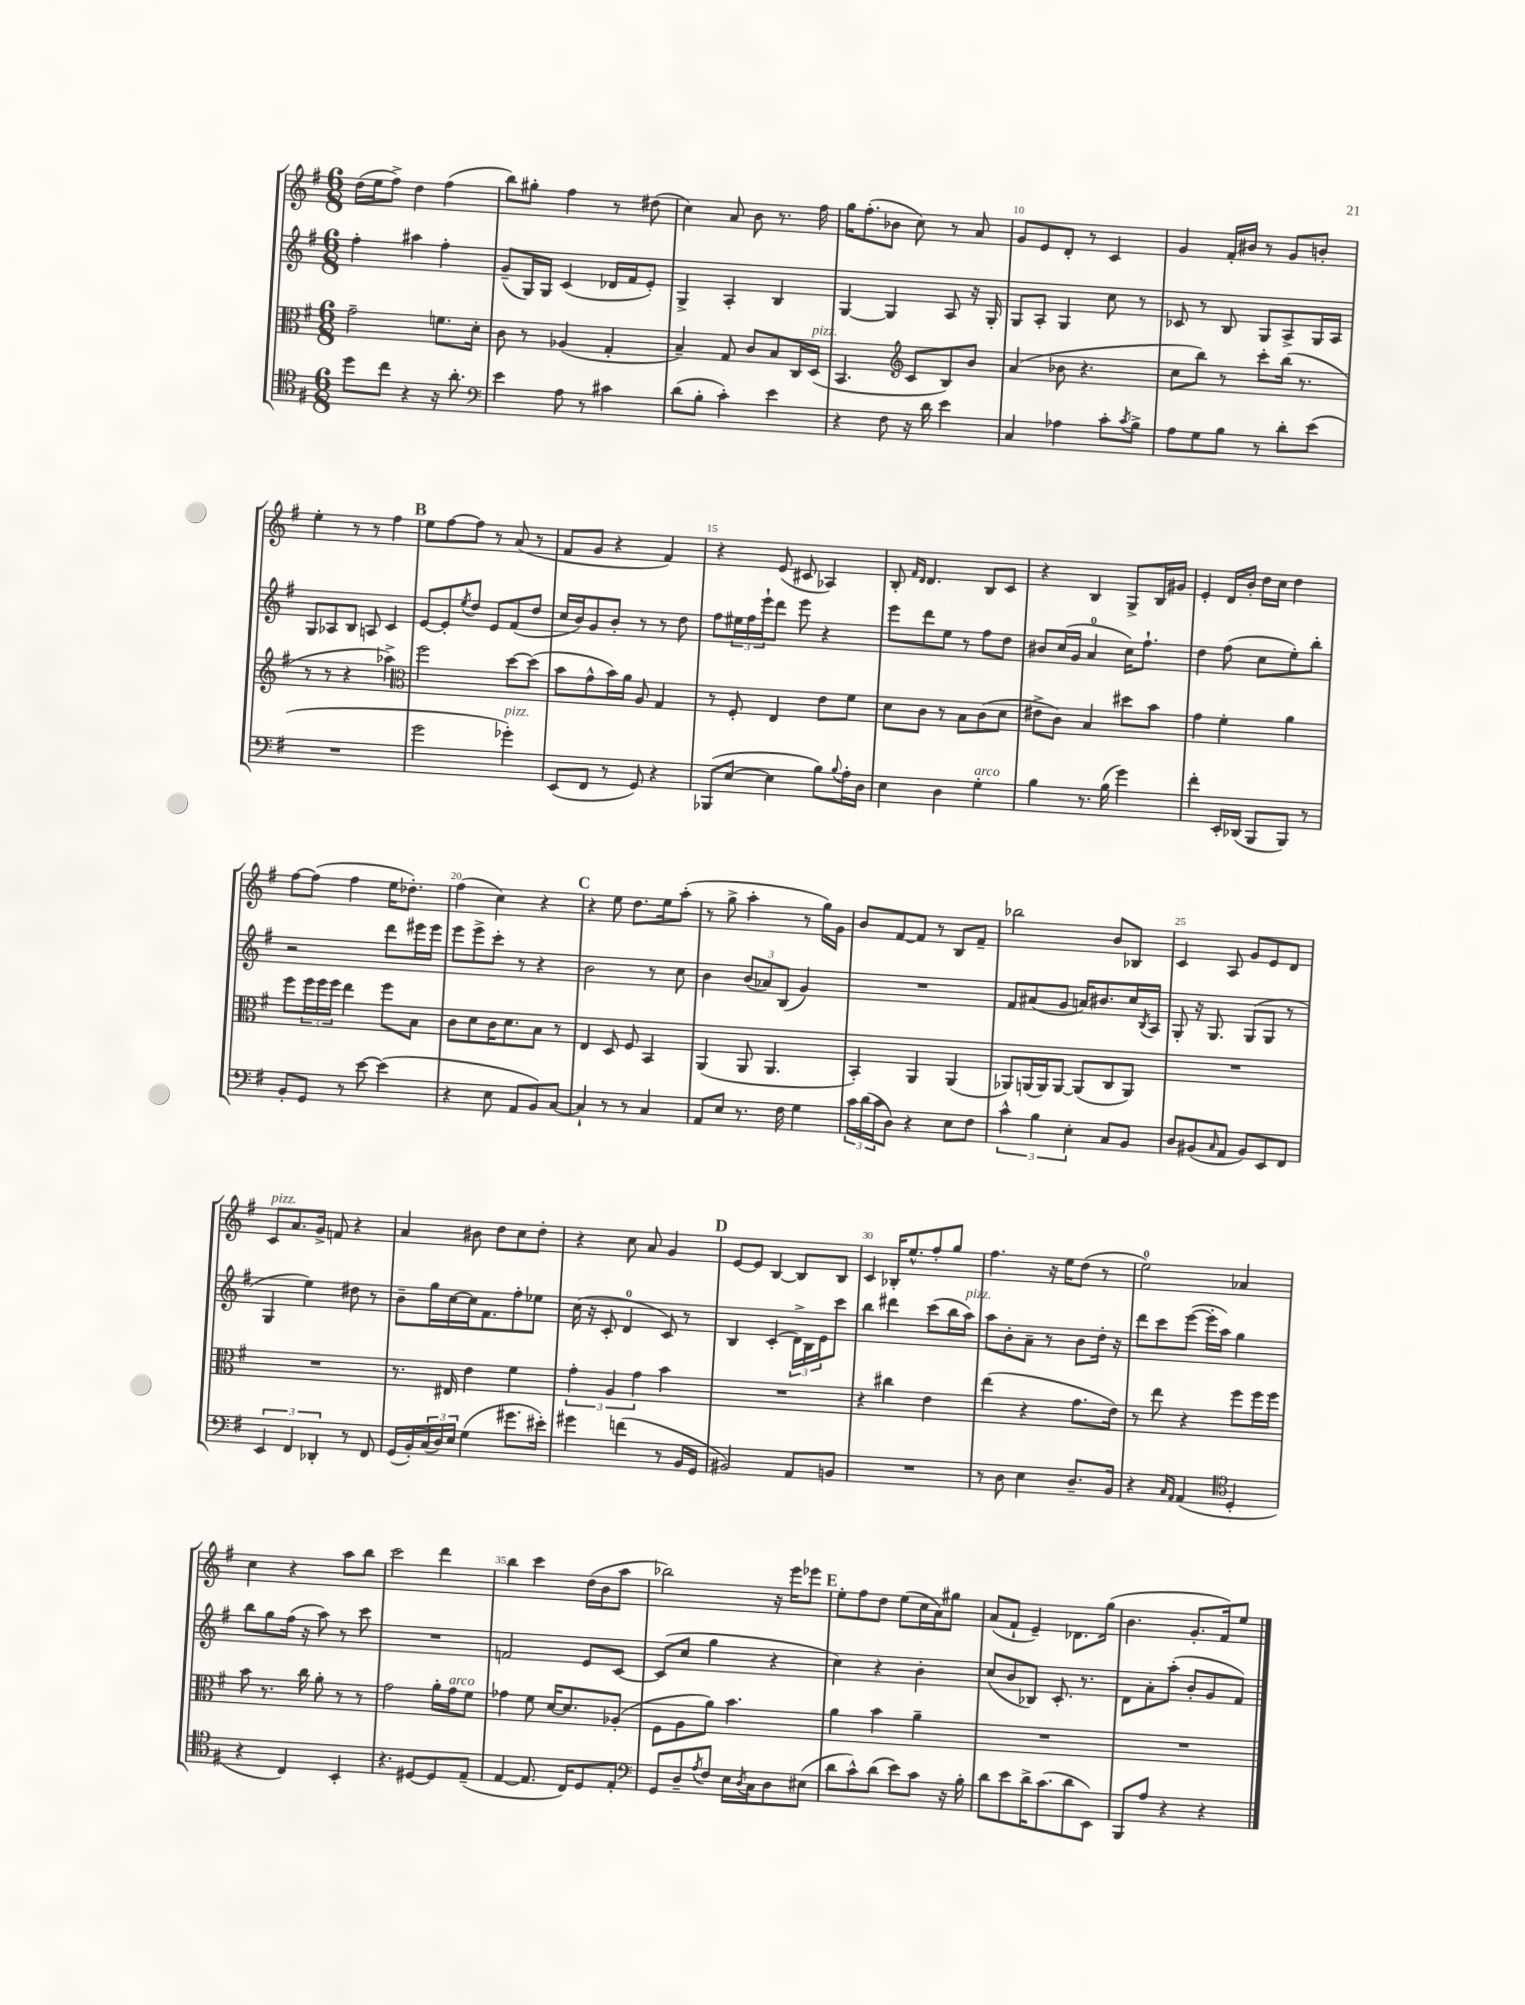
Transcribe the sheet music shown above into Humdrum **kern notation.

**kern	**kern	**kern	**kern
*part4	*part3	*part2	*part1
*staff4	*staff3	*staff2	*staff1
*clefC4	*clefC3	*clefG2	*clefG2
*k[f#]	*k[f#]	*k[f#]	*k[f#]
*M6/8	*M6/8	*M6/8	*M6/8
=6	=6	=6	=6
8dd\L	2g~\	4ff#'\	(16dd\LL
.	.	.	16ee\J
8cc\J	.	.	8ff#^\J)
4r	.	4aa#X\	4dd\
16r	8.fn\L	4ff#'\	(4ff#\
8.a'\	.	.	.
.	16d'\Jk	.	.
=7	=7	=7	=7
*clefF4	*	*	*
4e\	8c\	(8g~/L	8bb\L)
.	8r	16G/L)	8gg#X'\J
.	.	16G/JJ	.
8A\	(4A-X/	(4c/	4ff#\
8r	.	.	.
4c#X\	4G'/	16d-X/LL	8r
.	.	16f#/J	.
.	.	8e'/J)	(8dd#X\
=8	=8	=8	=8
(8d\L	4B~/)	4G^/	4cc\)
8B'\J	.	.	.
4c'\)	8G/	4A'/	8a/
.	8c/L	.	8b\
4e\	8B/	4B/	8.r
.	16C/L	.	.
!	!LO:TX:a:i:t=pizz.	!	!
.	(16D/JJ	.	16ff#\
=9	=9	=9	=9
4r	4.BB/	[4G/	16gg\KL
.	.	.	(8.ff#'\
8F#\	.	4G/]	8b-X\J
*	*clefG2	*	*
16r	8c/L	.	8cc\)
16d\	.	.	.
4e\	8B/)	8A/	8r
.	8b/J	16r	8a/
.	.	16G'/	.
=10	=10	=10	=10
4C/	(4a/	8G/L	8g/L
.	.	8A'/J	8e/
4A-X\	8b-X\	4G/	8d'/J
.	4.r	.	8r
8c'\L	.	8cc\	4c/
8qc/	.	.	.
8B^\J	.	8r	.
=11	=11	=11	=11
8A\L	8cc\L	8c-X/	4g/
8G\	8bb\J)	8r	.
8B\J	8r	8B/	16f#'/LL
.	.	.	16b#X/JJ
8r	8ccc'\L	8G/L	8r
8d'\L	(16bb\Jk	8A^/	8g/L
.	8.r	.	.
(8e\J	.	16G/L	8bn'/J
.	.	16A/JJ	.
!!LO:LB:g=z
=12	=12	=12	=12
2.r	8r	8G/L	4ee'\
.	8r	8A-X/	.
.	4r	8B/J	8r
.	.	8An/	8r
.	4aa-X^\)	4c/	4ff#\
!!LO:REH:place=s1:t=B
=13	=13	=13	=13
*	*clefC3	*	*
2g\	2ff#\	[8e/L	8ee\L
.	.	8e'/]	[8ff#\
.	.	8qee/	.
.	.	8dd/J	8ff#\J]
.	.	8e/L	8r
!LO:TX:a:i:t=pizz.	!	!	!
4g-X'\)	[8dd\L	(8f#/	(8a/
.	(8dd\J]	8dd/J	8r
=14	=14	=14	=14
(8EE/L	8b\L	16cc/LL	8f#/L
.	.	16b/J)	.
8FF#/J	8g^^\	8g/	8g/J
8r	16b\L)	8b'/J	4r
.	16a\JJ	.	.
8GG/)	8A/	8r	.
4r	4G/	8r	4f#/)
.	.	8dd\	.
=15	=15	=15	=15
(8BBB-X/L	8r	8ff#\L	4r
[8E/J	8F#'/	24ee#X\L	.
.	.	24ff#\	.
.	.	24eee`\J	.
4E\]	4E/	8ddd\J	(8e/
.	.	8eee\	8c#X/
8B\L)	8e\L	4r	4A-X/)
8qqB/	.	.	.
16A'\L	8f#\J	.	.
16D\JJ	.	.	.
=16	=16	=16	=16
4E\	8d\L	8eee\L	8B'/
.	.	.	16qqf#/LL
.	.	.	16qqd/JJ
.	8c\J	8ddd\	4.d/
4D\	8r	8ee\J	.
.	8B\L	8r	.
!LO:TX:a:i:t=arco	!	!	!
4G'\	(8c\	8ff#\L	8B/L
.	8d\J	8dd\J	8c/J
=17	=17	=17	=17
4B\	8e#X^\L	8b#X/L	4r
.	8c\J)	(16cc/L	.
.	.	16g/JJ	.
8.r	4B/	4a/	4B/
(16B\	.	.	.
4g\)	8dd#X\L	16cc\KL)	8G^/L
.	.	8.ff#`\J	.
.	8b\J	.	16B/L
.	.	.	16g#X/JJ
=18	=18	=18	=18
4f#'\	4g\	4dd\	4e'/
16EE'/LL	4f#'\	(8ff#\	16d/LL
(16DD-X/JJ	.	.	16b'/JJ
8BBB/L	.	8cc\L	16dd\LL
.	.	.	16cc\JJ
8BBB/J)	4a\	8ee'\)	4dd\
8r	.	8bb'\J	.
!!LO:LB:g=z
=19	=19	=19	=19
8BB'/L	8ff#\L	2r	[8ff#\L
8GG/J	24ff#\L	.	(8ff#\J]
.	24ff#\	.	.
.	24ff#\JJ	.	.
8r	4ee\	.	4ff#\
[8e\	.	.	.
(4e\]	8ff#\L	8ddd\L	16ee\KL
.	.	.	8.dd-X'\J)
.	8B\J	16eee#X\L	.
.	.	16eee#\JJ	.
=20	=20	=20	=20
4r	8c\L	8eee\L	(4ff#\
.	8d\	8eee^\	.
8E\	16c\K	8ccc'\J	4cc\)
.	8.d\	.	.
8AA/L	.	8r	.
8BB/)	8B\J	4r	4r
[8C/J	8r	.	.
!!LO:REH:place=s1:t=C
=21	=21	=21	=21
4C`/]	4E/	2b\	4r
8r	8D/	.	8ee\
8r	8F#/	.	8.dd\L
4C/	4BB/	8r	.
.	.	.	16ee\k
.	.	8cc\	(8aa'\J
=22	=22	=22	=22
8AA/L	(4AA/	4b\	8r
8E/J	.	.	8gg^\
8.r	8AA/	(12b/L	4aa'\
.	.	12a-X/)	.
.	4.AA/	.	.
.	.	(12B/J	.
16F#\	.	.	.
4G\	.	4g/)	8r
.	.	.	16gg\LL)
.	.	.	16g\JJ
=23	=23	=23	=23
24c\LL	4BB'/)	2.r	8b/L
(24d\	.	.	.
24c\J	.	.	.
8D\J)	.	.	[8f#/
4r	4AA/	.	8f#/J]
.	.	.	8r
8E\L	(4AA/	.	8B/L
8F#\J	.	.	8f#~/J
=24	=24	=24	=24
6c^^\	8AA-X/L)	8f#/L	2bb-X\
.	(16AAn/L	(8a#X/	.
6B\	.	.	.
.	16AA/J)	.	.
.	[8AA/J	8g/J	.
6E'\	.	.	.
.	(8AA/L]	16an/KL)	.
.	.	8.b#X/	.
8C/L	8C/	.	8b/L
8BB/J	8AA/J)	16cc/L	8B-X/J
.	.	8qB/	.
.	.	16A/JJ	.
=25	=25	=25	=25
8D/L	2.r	8G'/	4c/
(8BB#X/	.	16r	.
.	.	8.G/	.
16qqC/	.	.	.
8AA/J	.	.	8A/
8BB#/L)	.	(8G/L	8g/L
8EE/	.	8G/J	8e/
8FF#/J	.	8r	8d/J
!!LO:LB:g=z
=26	=26	=26	=26
!	!	!	!LO:TX:a:i:t=pizz.
6EE/	2.r	4G/	8c/L
.	.	.	8.a/
6FF#/	.	.	.
.	.	4ee\)	.
.	.	.	16g^/Jk
6DD-X'/	.	.	.
.	.	.	8fn/
8r	.	8dd#X\	4r
8FF#/	.	8r	.
=27	=27	=27	=27
(16GG/LL	8.r	8b~\L	4a/
16BB'/)	.	.	.
(24C/	.	16gg\L	.
24D/)	.	.	.
.	16E#X/	[16cc\	.
24E/JJ	.	.	.
(4G\	4e\	16cc\J]	8b#X\
.	.	8.f#\	.
.	.	.	8dd\L
8.g#X\L	4f#\	8ff#'\	8cc\
.	.	8ee-X\J	8dd'\J
16e#X'\Jk)	.	.	.
=28	=28	=28	=28
4g#X\	6g'\	(16cc\	4r
.	.	16r	.
.	.	8c'/	.
.	6A/	.	.
(4fn\	.	4d/	8cc\
.	6g\	.	.
.	.	.	8a/
8r	4b\	8c/)	4g/
16BB/LL	.	8r	.
16GG/JJ	.	.	.
!!LO:REH:place=s1:t=D
=29	=29	=29	=29
2BB#X/)	2.r	4B/	[8e/L
.	.	.	8e/J]
.	.	(4c'/	[4B/
8AA/L	.	24d^\LL)	8B/L]
.	.	24B\	.
.	.	24e\J	.
8BBn/J	.	8ccc\J	8B/J
=30	=30	=30	=30
2.r	4r	4bb\	4c/
.	4cc#X\	4ddd#X\	16B-X'/KL
.	.	.	8.ee^^/
.	4e\	(8ccc\L	8ff#'/
.	.	16bb\L	8gg/J
!	!	!LO:TX:a:i:t=pizz.	!
.	.	16aa\JJ)	.
=31	=31	=31	=31
8r	(4ee\	8aa\L	4.ff#\
8D\	.	8b'\	.
4E\	4r	8a~\J	.
.	.	8r	16r
.	.	.	16ee\KL
8.D~/L	8.g\L	8b\L	(8dd\J
.	.	16dd'\Jk	8r
16BB/Jk	16e\Jk)	16r	.
=32	=32	=32	=32
4r	8r	8ddd\L	2ee\)
.	8ee\	8ccc\	.
16qqC/LL	.	.	.
16qqAA/JJ	.	.	.
(4AA/	4r	([8eee\J	.
.	.	16eee'\LL]	.
.	.	16aa\JJ)	.
*clefC4	*	*	*
4D'/	8ff#\L	4gg\	4a-X/
.	16ff#\L	.	.
.	16ff#\JJ	.	.
!!LO:LB:g=z
=33	=33	=33	=33
4r	8b\	8bb\L	4cc\
.	8.r	8gg\	.
4C/)	.	(16ff#\Jk	4r
.	16cc\	16r	.
.	8a'\	8aa\)	.
4BB'/	8r	8r	8aa\L
.	8r	8ccc\	8bb\J
=34	=34	=34	=34
4.r	2g\	2.r	2ccc\
[8D#X/L	.	.	.
8D#/]	16a'\LL	.	4ddd\
!	!LO:TX:a:i:t=arco	!	!
.	16g\J	.	.
(8E~/J	8f#\J	.	.
=35	=35	=35	=35
[4E/	4g-X\	2fn/	4bb\
8.E/]	8f#\	.	4ccc\
.	[16d/KL	.	.
16C/KL)	8.d/]	.	.
8D/	.	8e/L	(16dd\LL
.	.	.	16b\J
8E'/J	(8A-X'/J	[8c/J	8aa\J
=36	=36	=36	=36
*clefF4	*	*	*
8GG/L	8F#\L	(8c/L]	2bb-X\)
8D~/	8A\	8cc/J	.
8qA/	.	.	.
8F#/J	8a\J)	4gg\	.
16E\LL	4.b\	.	.
8qD/	.	.	.
16C\J	.	.	.
8D\	.	4r	16r
.	.	.	16eee\KL
(8E#X\J	.	.	8eee-X\J
!!LO:REH:place=s1:t=E
=37	=37	=37	=37
8d\L	4a\	4cc\)	8ee'\L
8c^^\)	.	.	8ff#\
(8d\J	4b\	4r	8dd\J
8e\L)	.	.	(8ee\L
8c\J	4a~\	4b'\	16cc\L
.	.	.	16a\J)
16r	.	.	8gg#X\J
16B'\	.	.	.
=38	=38	=38	=38
8d\L	2.r	(8cc/L	(8a/L
8e\	.	8b/	8f#`/J
16d^\K	.	8B-X/J)	4e~/)
(8.c\	.	.	.
.	.	8.c'/	.
8d\	.	.	8.d-X\L
.	.	8.r	.
8EE\J)	.	.	.
.	.	.	(16gg\Jk
=39	=39	=39	=39
8BBB/L	2.r	8d\L	4.b\
8A/J	.	8a'\	.
4r	.	(8aa'\J	.
.	.	8b'/L	8.g'/L
4r	.	8g/	.
.	.	.	16f#/k)
.	.	8f#/J)	8ee/J
==	==	==	==
*-	*-	*-	*-
